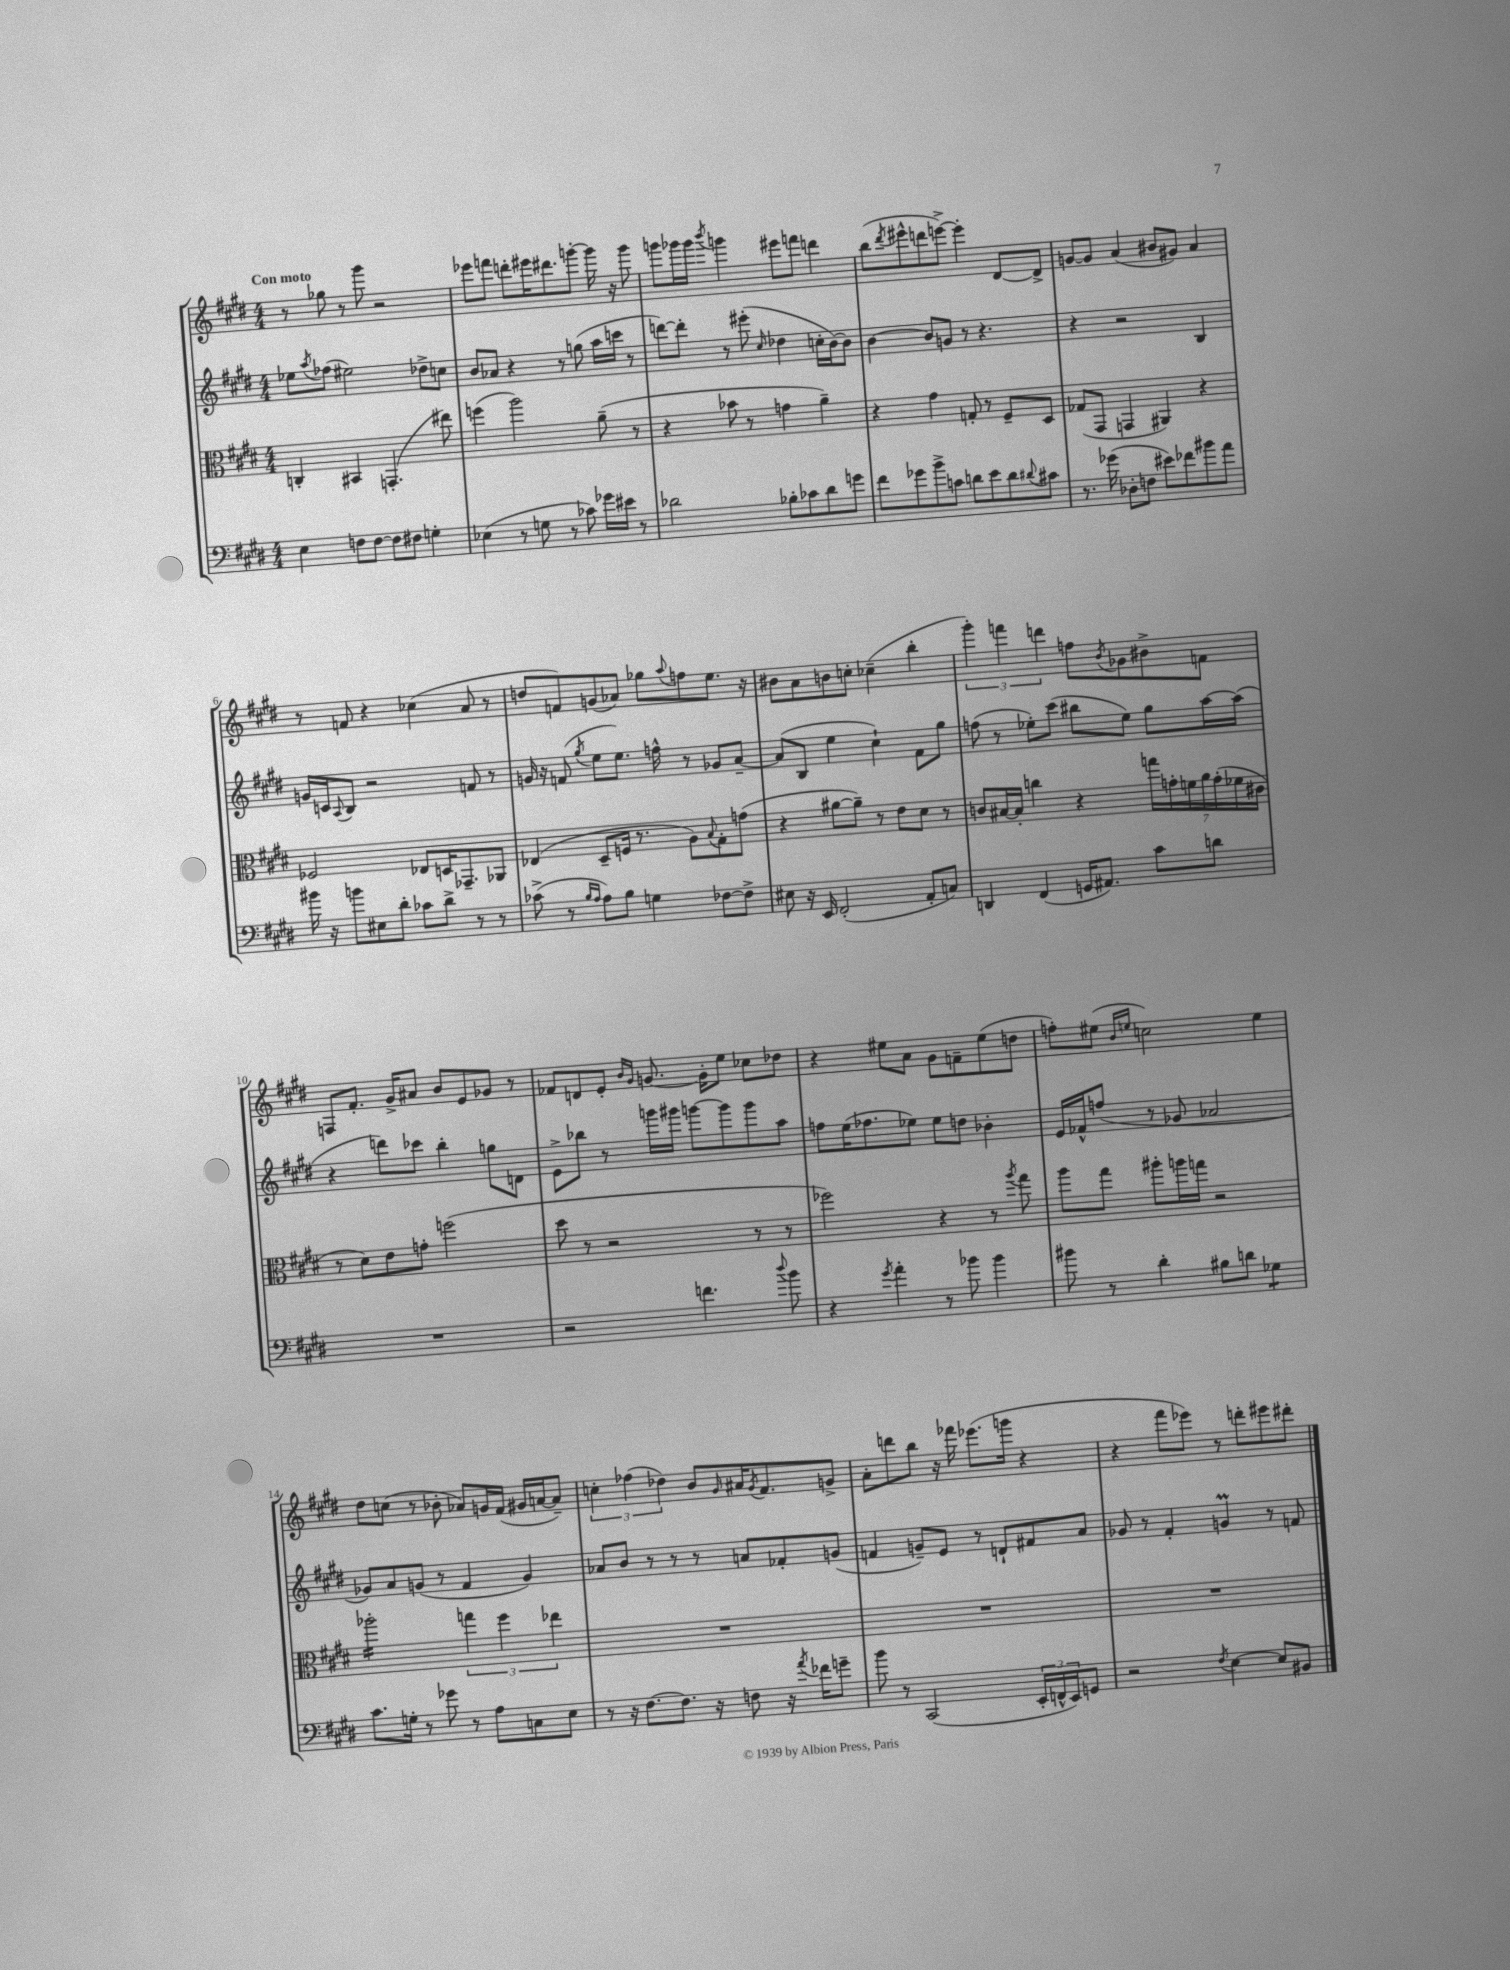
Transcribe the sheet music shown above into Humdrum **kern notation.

**kern	**kern	**kern	**kern
*staff4	*staff3	*staff2	*staff1
*clefF4	*clefC3	*clefG2	*clefG2
*k[f#c#g#d#]	*k[f#c#g#d#]	*k[f#c#g#d#]	*k[f#c#g#d#]
*M4/4	*M4/4	*M4/4	*M4/4
4E	4C'	8ee-	8r
.	.	8qaa	.
.	.	(8ff-	8gg-
8F	4BB#	2ee#)	8r
[8F	.	.	8ggg#
8F]	(4.GG'	.	2r
8F#	.	.	.
4G'	.	8dd-^	.
.	8ee#)	8cc	.
=	=	=	=
(4E-	(4ff	8b	8eee-
.	.	8a-	8fff
8r	2aa)	4r	8ddd'
8G	.	.	16eee#
.	.	.	8.ddd#
8r	.	8r	.
8c-)	.	(8gg	[8ggg'
16g-	(8a~	16aa	16ggg]
16e#	.	16ccc	16r
8r	8r	8r	8ggg
=	=	=	=
2d-	4r	[8ddd)	8ggg
.	.	8ddd']	16ggg-
.	.	.	16ggg-
.	.	.	8qbbb
.	8b-	8r	4ggg
.	8r	(8eee#'	.
.	.	16qqcc#	.
8B-'	4g	4dd-	8eee#
8c-	.	.	8fff
8d-	4a~)	16cc'	4ddd
.	.	[16b)	.
8g	.	8b]	.
=	=	=	=
8f#	4r	[4b	(8bb
.	.	.	8qddd#
8g-	.	.	8eee#^^
8b^	4g#	8b]	8ddd
8c	.	8g	[8eee^)
8d	8G'	8r	4eee']
8e	8r	4.r	.
8d	8F#~	.	[8d#
8qqd#	.	.	.
8c#	8D#	.	8d#^]
=	=	=	=
8.r	(8G-	4r	[8g
.	8GG#	.	8g]
(16g-	.	.	.
8D-'	4GG	2r	(4a
8F	.	.	.
8e#)	4AA#)	.	8b#
8f-	.	.	8g#)
8b#	4r	4B	4a
8a	.	.	.
=	=	=	=
16b#	2F-	16g	8r
16r	.	16c	.
.	.	8qqA	.
8b	.	8B	8f
8E#	.	2r	4r
8d#'	.	.	.
8c-	8E-	.	(4cc-
8d#^	16D	.	.
.	8.GG-~	.	.
8r	.	8f	8a
8r	8AA-	8r	8r
=	=	=	=
(8c-^	(4E-	16g	8dd
.	.	16r	.
8r	.	(8f	8f)
16qqB	.	.	.
16qqA	.	8qgg#	.
8A)	8D#~	8ee	(8g
8B	16F	8.ee)	8a-)
.	8.r	.	.
4G	.	.	8gg-
.	.	16ff^^	.
.	.	.	8qqaa
.	8A)	8r	8ff
.	8qqB	.	.
[8F-	8G#'	8g-	8.ee
8F-^]	(8g	[8a~	.
.	.	.	16r
=	=	=	=
8E#	4r	(8a]	8b#
16r	.	8B	8a
16EE	.	.	.
(2FF#'	[8a#	4ee	8b
.	8a#~])	.	8cc'
.	8r	4cc#`)	(4cc-~
.	8e	.	.
8AA'	8d#	8f#	4bb'
8C)	8r	8gg#	.
=	=	=	=
4DD	8c	(8ff	6ggg#')
.	[16B#	8r	.
.	.	.	6fff
.	16B#']	.	.
(4FF#	4cc	8ee-')	.
.	.	.	6ddd
.	.	(8ccc#	.
16GG	4r	8bb#	8ff
8.AA#)	.	.	.
.	.	.	8qb
.	.	8ee-)	8g-
8c#	28gg	8gg#	8b#^
.	28g'	.	.
.	28f	.	.
.	28a	.	.
8d	.	[16aa	8f
.	(28g'	.	.
.	28f-	.	.
.	.	(16aa]	.
.	28c#	.	.
=	=	=	=
1r	8r	4r	8F
.	8d#)	.	8.f#'
.	8e	8ddd)	.
.	.	.	16g#^
.	8g'	8ccc-	8a#
.	(2ff	4bb'	8b
.	.	.	8e
.	.	8gg	8g-
.	.	8d	8r
=	=	=	=
2r	8dd#	8e^	8f-
.	8r	8bb-	8d
.	2r	8r	8e'
.	.	.	16qqb
.	.	.	16qqg#
.	.	16ggg	[8.g
.	.	16ggg#	.
4.f	.	[8ggg	.
.	.	.	16g']
.	.	8ggg]	8ee
.	8r	8ggg	8cc-
8qqdd#	.	.	.
8b	8r	8aa	8dd-
=	=	=	=
4r	2ff-)	8ff	4r
.	.	(16ee	.
.	.	8.ff-	.
8qg#	.	.	.
4a'	.	.	8ee#
.	.	8ee-)	8a
8r	4r	8ee-	8g#
8b-	.	8dd	8f~
4b-	8r	4b-'	(8ee#
.	8qaa	.	.
.	8gg#	.	8dd
=	=	=	=
8b#	8aa	16e	8ff')
.	.	16f-^^	.
8r	8gg#	(8ff	(8ee#
.	.	.	16qqb
.	.	.	16qqee
4d#'	8aa#'	8r	2cc)
.	16aa	8g-	.
.	16gg	.	.
8B#	2r	2a-	.
8d	.	.	.
4G-	.	.	4ee
=	=	=	=
8.c#	2aa-'	8g-)	8dd#
.	.	8a	(8cc
16G'	.	.	.
8r	.	(8g	8r
8g-	.	8r	8b-'
8r	6gg	4f#	8a-)
8A	.	.	16g
.	6ff#	.	.
.	.	.	(16f#
8C	.	4g)	16g#
.	.	.	[16a
.	6ee-	.	.
8E	.	.	8a~])
=	=	=	=
8r	1r	8a-	6cc'
16r	.	8b	.
.	.	.	(6ff-
[8.F#	.	.	.
.	.	8r	.
.	.	.	6dd-)
8.F#]	.	8r	.
.	.	8r	8b
16r	.	.	.
.	.	.	16qqg#
8F	.	8a	16a#
.	.	.	8qg#
.	.	.	8.f#
16r	.	8f-'	.
8qa	.	.	.
16f-	.	.	.
8g~	.	(8g	8g^
=	=	=	=
8b	1r	4f	8a'
8r	.	.	8ddd
(2CC#	.	8g~)	8bb
.	.	8e	16r
.	.	.	16fff-
.	.	8r	(8.eee-
.	.	8d`	.
.	.	.	16ggg
24EE'	.	8f#	4r
24FF^^	.	.	.
24EE)	.	.	.
8GG	.	8a	.
=	=	=	=
2r	1r	8g-	4r
.	.	8r	.
.	.	4f#'	8fff#
.	.	.	8eee-)
8qF#	.	.	.
[4E	.	4g	8r
.	.	.	8ddd'
8E]	.	8r	8eee#
8BB#	.	8f	8ddd#'
==	==	==	==
*-	*-	*-	*-
